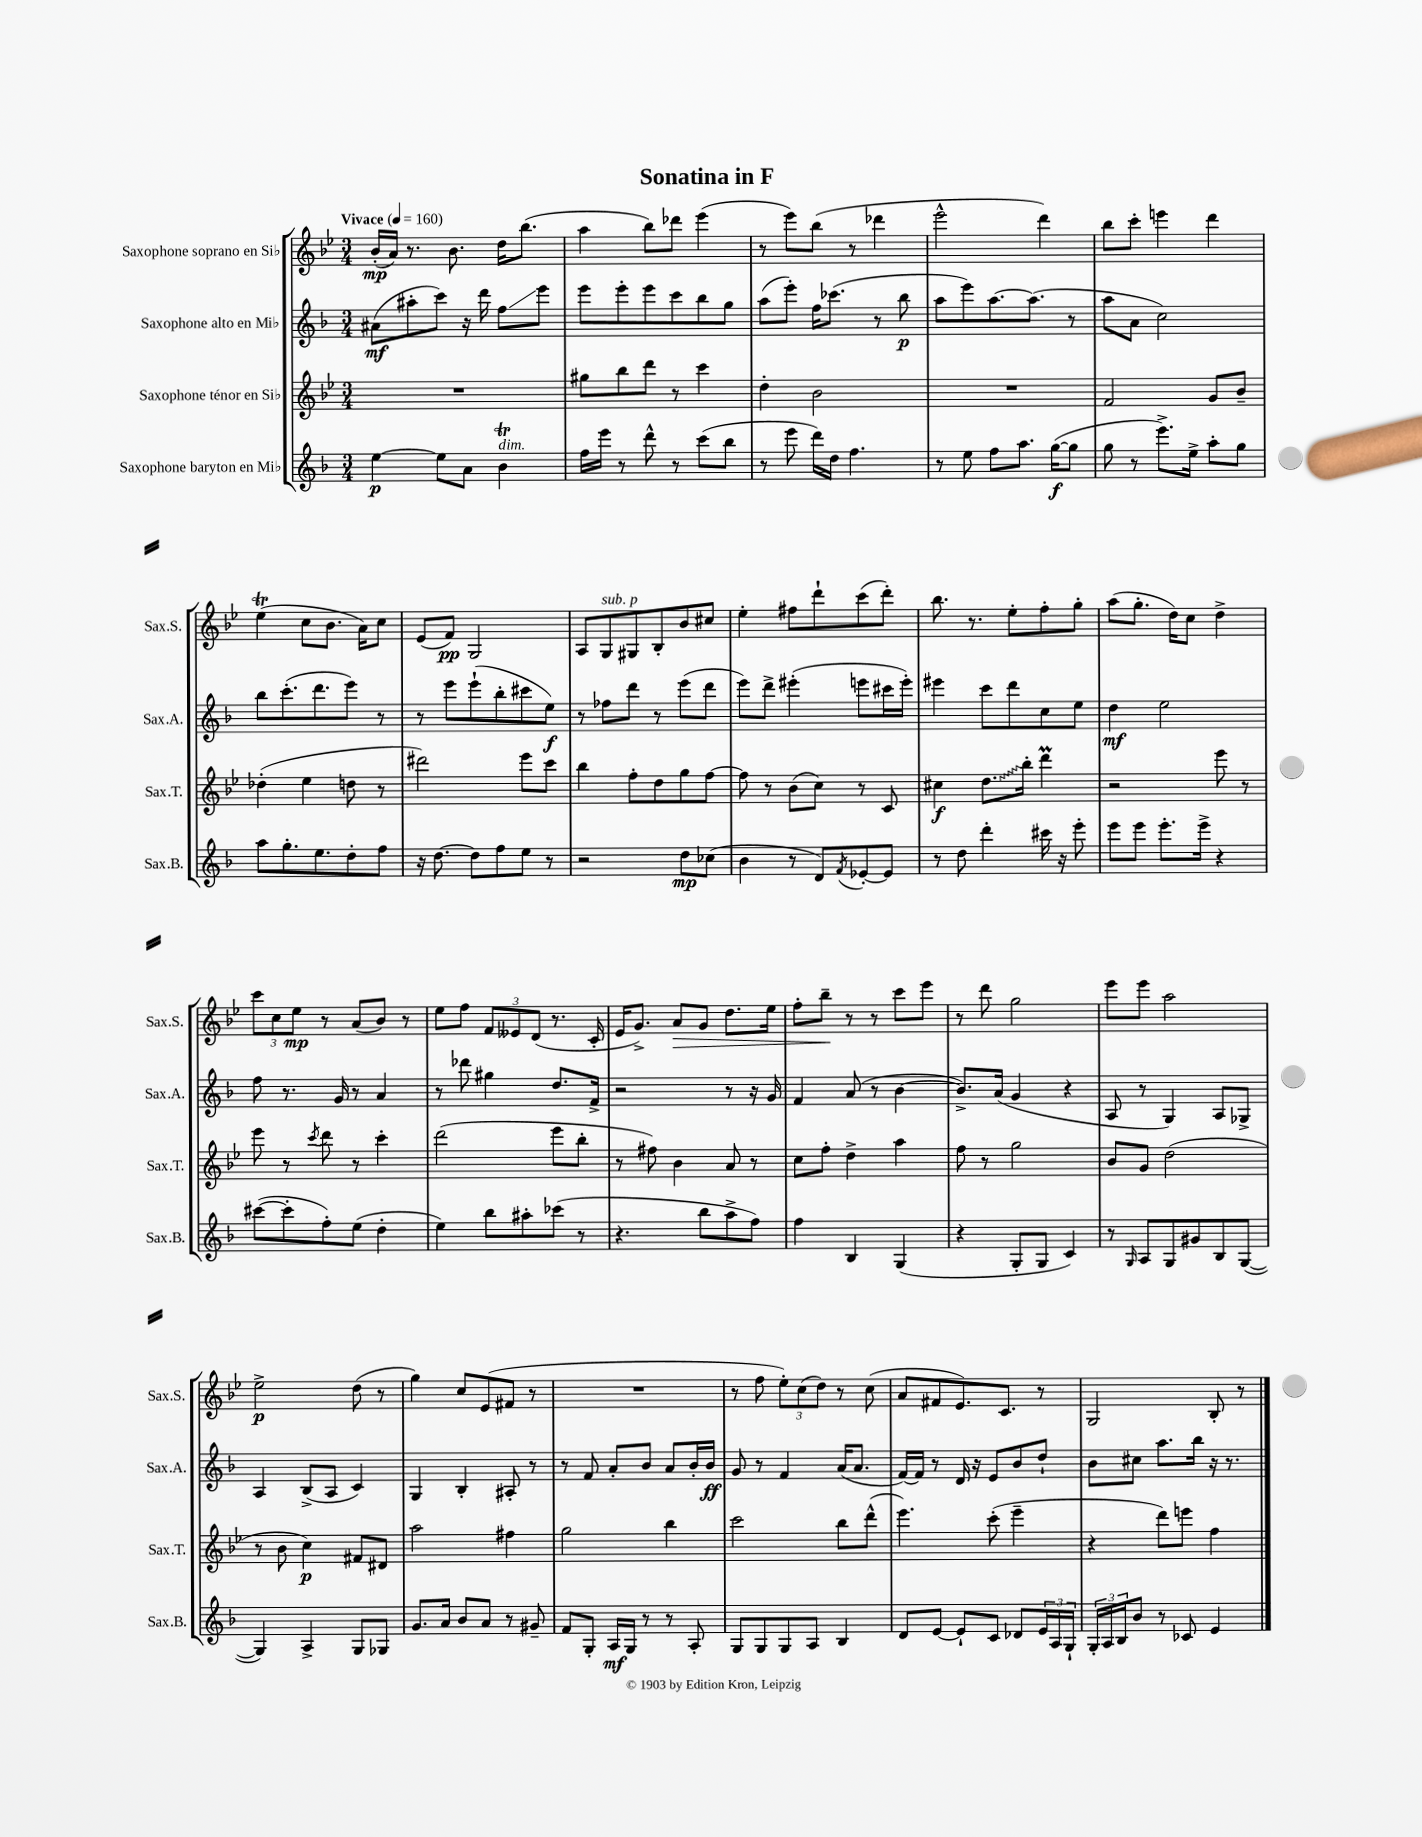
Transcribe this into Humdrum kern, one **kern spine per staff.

**kern	**kern	**kern	**kern
*staff4	*staff3	*staff2	*staff1
*clefG2	*clefG2	*clefG2	*clefG2
*k[b-]	*k[b-e-]	*k[b-]	*k[b-e-]
*M3/4	*M3/4	*M3/4	*M3/4
*MM160	*MM160	*MM160	*MM160
[4ee\	2.r	(8a#\L	(16b-'/LL
.	.	.	16a/JJ)
.	.	8aa#'\	8.r
8ee\]L	.	8ccc\J)	.
.	.	.	8.b-\
8a\J	.	16r	.
.	.	16ddd\	.
4b-\	.	8ff\L	16dd\LK
.	.	.	(8.bb-\J
.	.	8eee\J	.
=	=	=	=
16ff\LL	8gg#\L	8eee\L	4aa\
16eee\JJ	.	.	.
8r	8bb-\	8eee'\	.
8ddd^^\	8ddd\J	8eee\	8bb-\L)
8r	8r	8ccc\	8ddd-\J
(8ccc\L	4ccc\	8bb-\	(4eee-\
8bb-\J	.	8gg\J	.
=	=	=	=
8r	4dd'\	(8aa\L	8r
8eee\	.	8eee'\J)	8eee-\L)
16ddd\LL)	2b-\	16ff\LK	(8bb-\J
16dd\JJ	.	(8.ccc-\J	.
4.ff\	.	.	8r
.	.	8r	4ddd-\
.	.	8bb-\	.
=	=	=	=
8r	2.r	8aa\L	2eee-^^\
8ee\	.	8eee\)	.
8ff\L	.	[8.aa\	.
8.aa\J	.	.	.
.	.	(8.aa\]J	.
.	.	.	4ddd\)
([16gg\LK	.	.	.
8gg\]J	.	8r	.
=	=	=	=
8gg\	2f/	8aa\L	8bb-\L
8r	.	8a\J	8ccc'\J
8.eee^\L)	.	2cc\)	4eee\
16ee^\Jk	.	.	.
8aa'\L	8g/L	.	4ddd\
8gg\J	8b-~/J	.	.
=	=	=	=
8aa\L	(4dd-'\	8bb-\L	(4ee-\
8.gg'\	.	(8.ccc'\	.
.	4ee-\	.	8cc\L
8.ee\	.	8.ddd\	.
.	.	.	8.b-\J
8dd'\	8dd\	8eee\J)	.
.	.	.	16a\LK)
8ff\J	8r	8r	8cc\J
=	=	=	=
16r	2ddd#\)	8r	(8e-/L
[8.dd\	.	.	.
.	.	8eee\L	8f/J)
8dd\]L	.	(8eee`\	2G/
8ff\	.	8bb-'\	.
8ee\J	8eee-\L	8ccc#\	.
8r	8ccc\J	8ee\J)	.
=	=	=	=
2r	4bb-\	8r	8A/L
.	.	8ff-\L	8G/
.	8ff'\L	8ddd\J	8G#/
.	8dd\	8r	8B-'/
8dd\L	8gg\	(8eee\L	8b-/
(8cc-\J	[8ff\J	8ddd\J	8cc#/J
=	=	=	=
4b-\	8ff\]	8eee\L)	4ee-'\
.	8r	8ddd^\J	.
8r	(8b-\L	(4eee#'\	8ff#\L
8d/L)	8cc\J)	.	8ddd`\
8qf/	.	.	.
[8e-'/	8r	8eee\L	(8ccc\
8e-/]J	8c/	16ccc#\L	8ddd'\J)
.	.	16eee'\JJ)	.
=	=	=	=
8r	4cc#\	4eee#\	8.bb-\
8dd\	.	.	.
.	.	.	8.r
4ddd'\	8.dd\L	8ccc\L	.
.	.	8ddd\	8ee-'\L
.	16bb-'\Jk	.	.
16ccc#\	4ddd\	8cc\	8ff'\
16r	.	.	.
8eee'\	.	8ee\J	8gg'\J
=	=	=	=
8eee\L	2r	4dd\	(8aa\L
8eee\J	.	.	8.gg'\J
8.eee'\L	.	2ee\	.
.	.	.	16dd\LK)
.	.	.	8cc\J
16eee^\Jk	.	.	.
4r	8eee-\	.	4dd^\
.	8r	.	.
=	=	=	=
([8ccc#\L	8eee-\	8ff\	12ccc\L
.	.	.	12cc\
8ccc#'\]	8r	8.r	.
.	.	.	12ee-\J
.	8qccc/	.	.
8ff'\)	8ddd\	.	8r
.	.	16g/	.
(8ee\J	8r	8r	(8a/L
4dd'\	4ccc'\	4a/	8b-/J)
.	.	.	8r
=	=	=	=
4ee\)	(2ddd\	8r	8ee-\L
.	.	8ddd-\	8ff\J
8bb-\L	.	4gg#\	12f/L
.	.	.	12e--/
8aa#'\	.	.	.
.	.	.	(12d/J
(8ccc-\J	8eee-\L	8.dd/L	8.r
8r	8bb-'\J	.	.
.	.	16f^/Jk	16c'/
=	=	=	=
4.r	8r	2r	16e-/LK
.	.	.	8.g^/J)
.	8ff#\)	.	.
.	4b-\	.	8a/L
8bb-\L	.	.	8g/J
8aa^\	8a/	8r	8.dd\L
8ff\J)	8r	16r	.
.	.	16g/	16ee-\Jk
=	=	=	=
4ff\	8cc\L	4f/	8ff'\L
.	8ff'\J	.	8bb-~\J
4B-/	4dd^\	(8a/	8r
.	.	8r	8r
(4G/	4aa\	[4b-\	8ccc\L
.	.	.	8eee-\J
=	=	=	=
4r	8ff\	8.b-^/]L)	8r
.	8r	.	8ddd\
.	.	(16a/Jk	.
8G'/L	2gg\	4g/	2gg\
8G/J	.	.	.
4c/)	.	4r	.
=	=	=	=
8r	8b-/L	8A/	8eee-\L
16qqG/	.	.	.
8A/L	8g/J	8r	8eee-\J
8G/	(2dd\	4G/)	2aa\
8g#/	.	.	.
8B-/	.	8A/L	.
([8G/J	.	8G-^/J	.
=	=	=	=
4G/])	8r	4A/	2ee-^\
.	8b-\	.	.
4A^/	4cc\)	(8B-^/L	.
.	.	8A/J	.
8G/L	8f#/L	4c/)	(8dd\
8G-/J	8d#/J	.	8r
=	=	=	=
8.g/L	2aa\	4G/	4gg\)
16a/Jk	.	.	.
8b-/L	.	4B-'/	8cc/L
8a/J	.	.	(8e-/
8r	4ff#\	8A#'/	8f#/J
8g#~/	.	8r	8r
=	=	=	=
8f/L	2gg\	8r	2.r
8G'/J	.	8f/	.
16A/LL	.	8a'/L	.
16G/JJ	.	.	.
8r	.	8b-/J	.
8r	4bb-\	8a/L	.
8A'/	.	16b-'/L	.
.	.	16b-/JJ	.
=	=	=	=
8G/L	2ccc\	8g/	8r
8G/	.	8r	8ff\
8G/	.	4f/	12ee-'\L)
.	.	.	(12cc\
8A/J	.	.	.
.	.	.	12dd\J)
4B-/	8bb-\L	(16a/LK	8r
.	.	8.a/J	.
.	(8ddd^^\J	.	(8cc\
=	=	=	=
8d/L	4.eee-\)	[16f/LL)	8a/L
.	.	16f/]JJ	.
[8e/J	.	8r	8f#/
8e`/]L	.	16d/	8.e-/)
.	.	16r	.
8c/J	(8ccc'\	8e/L	.
.	.	.	8.c/J
8d-/L	4eee-~\	8b-/	.
24e/L	.	8dd`/J	8r
24A/	.	.	.
24G`/JJ	.	.	.
=	=	=	=
24G'/LL	4r	8b-\L	2G/
24A/	.	.	.
24B-/J	.	.	.
8b-/J	.	8cc#\J	.
8r	8ddd\L)	8.aa\L	.
8c-/	8eee\J	.	.
.	.	16bb-\Jk	.
4e/	4ff\	16r	8B-'/
.	.	8.r	.
.	.	.	8r
==	==	==	==
*-	*-	*-	*-
